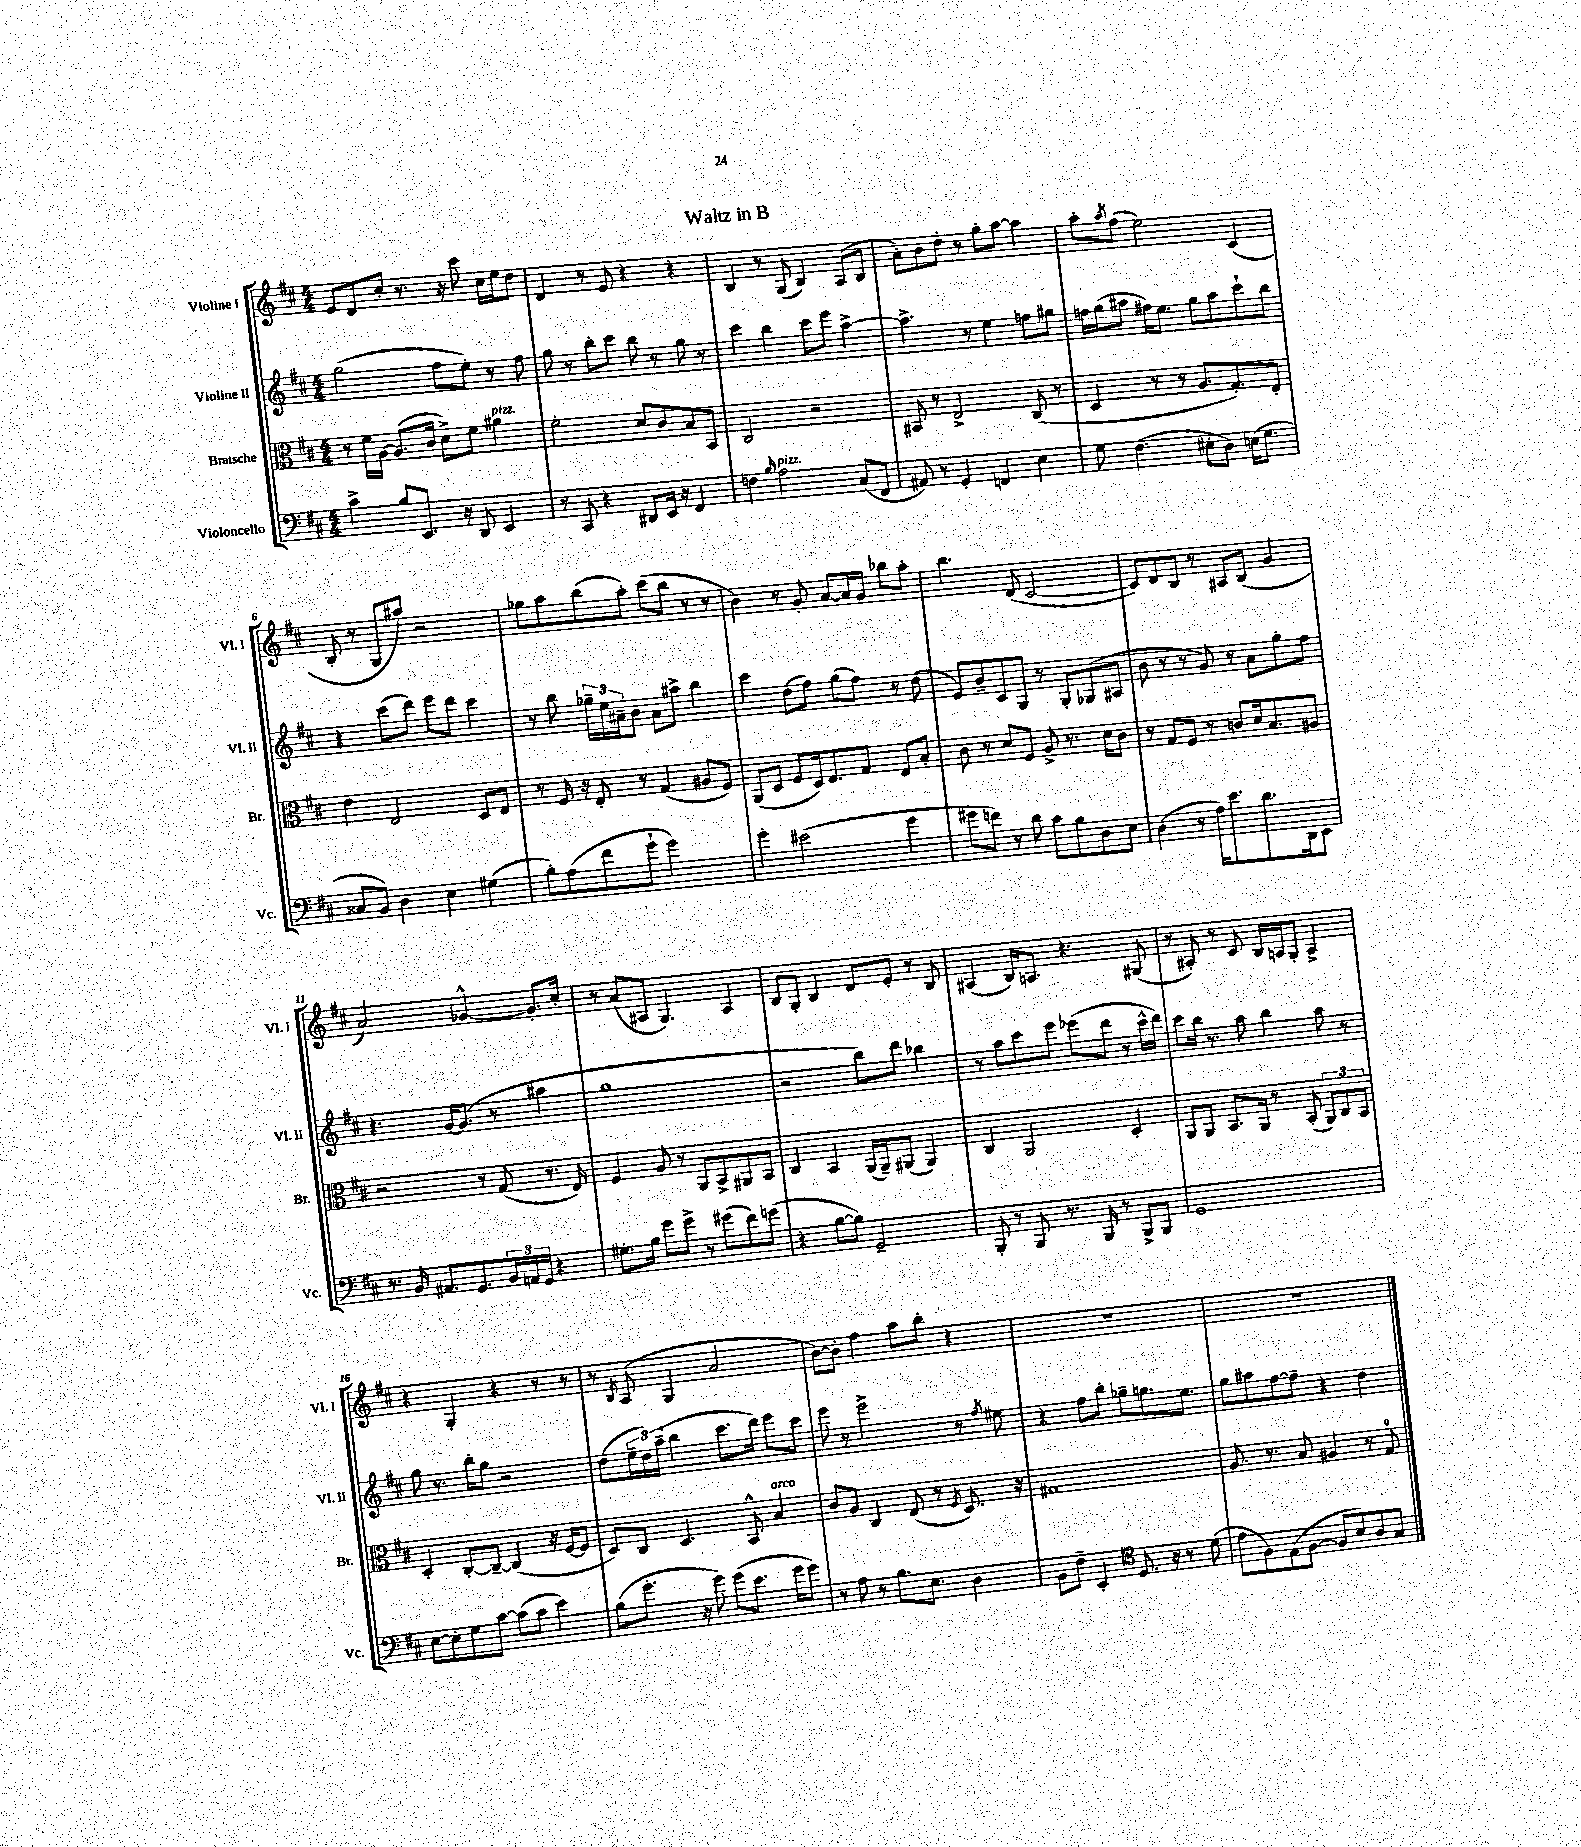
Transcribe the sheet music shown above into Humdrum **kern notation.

**kern	**kern	**kern	**kern
*part4	*part3	*part2	*part1
*staff4	*staff3	*staff2	*staff1
*I"Violoncello	*I"Bratsche	*I"Violine II	*I"Violine I
*I'Vc.	*I'Br.	*I'Vl. II	*I'Vl. I
*clefF4	*clefC3	*clefG2	*clefG2
*k[f#c#]	*k[f#c#]	*k[f#c#]	*k[f#c#]
*M4/4	*M4/4	*M4/4	*M4/4
=1	=1	=1	=1
4c#^\	8r	(2gg\	8e/L
.	16f#\LL	.	8d/
.	[16A\JJ	.	.
8B/L	(8.A/L]	.	8cc#'/J
8.EE/J	.	.	8.r
.	16c#/Jk	.	.
.	8d^\L)	8ff#\L	.
16r	.	.	16r
8DD/	8f#\J	8ee'\J)	8ccc#\
!	!LO:TX:a:i:t=pizz.	!	!
4EE/	4a#X\	8r	16cc#\LL
.	.	.	16ee\J
.	.	8ff#\	8dd\J
=2	=2	=2	=2
8r	2f#'\	8gg\	4d/
8CC#/	.	8r	.
4r	.	8bb'\L	8r
.	.	8ccc#\J	8e/
8DD#X/L	8d/L	8bb\	4r
16EE/Jk	8c#/	8r	.
16r	.	.	.
4FF#/	8B/	8gg\	4r
.	8BB/J	8r	.
=3	=3	=3	=3
4Fn\	2C#/	4ccc#\	4B/
16qqB/	.	.	.
!LO:TX:a:i:t=pizz.	!	!	!
2A\	.	4bb\	8r
.	.	.	(8G/
.	2r	8ccc#\L	4B/)
.	.	8eee\J	.
(8C#/L	.	[4aa^\	(8A/L
8FF#/J	.	.	8B/J
=4	=4	=4	=4
8AA#X/)	8BB#X/	4.aa^\]	8a'\L)
8r	8r	.	8b\
4GG'/	2E^/	.	8dd'\J
.	.	8r	8r
4FFn/	.	4ee\	8gg'\L
.	.	.	[8aa\J
4E\	(8C#/	8ffn\L	4aa\]
.	8r	8gg#X\J	.
=5	=5	=5	=5
8G\	4D/	16ffn\LL	8aa'\L
.	.	(16gg\J	.
.	.	.	8qaa/
(4.F#\	.	8aa#X\J	(8ff#\J
.	8r	16ff#X\KL)	2ee\)
.	.	8.ee\J	.
.	8r	.	.
8E#X'\L	8.A/L	8gg\L	.
8D\J)	.	8aa#\	.
.	8.G'/)	.	.
(16En\KL	.	8ccc#`\	(4c#/
8.G\J	.	.	.
.	8E'/J	8bb\J	.
!!LO:LB:g=z
=6	=6	=6	=6
8C##X/L	4e\	4r	8B'/
8BB/J)	.	.	8r
4D\	2E/	(8ccc#\L	8G/L
.	.	8ddd\J)	8aa#X/J)
4E\	.	8eee\L	2r
.	.	8ddd\J	.
(4G#X\	8D/L	4ccc#\	.
.	8E/J	.	.
=7	=7	=7	=7
8B'\L)	8r	8r	8gg-X\L
(8A\	16F#/	8bb\	8aa\
.	16r	.	.
8f#\	8E'/	24gg-X~\LL	(8bb\
.	.	24ee\	.
.	.	24a#X~\J	.
8g`\J	8r	8b\J	8aa'\J)
2g\)	(4G/	8a#\L	(8ccc#\L
.	.	8aa#X^\J	8bb\J
.	8A#X/L	4bb\	8r
.	8F#/J)	.	8r
=8	=8	=8	=8
4g'\	(8AA/L	4ccc#\	4b\)
.	8D/J	.	.
(2e#X\	8F#/L	(8dd\L	8r
.	16D/k)	8ff#\J)	8g'/
.	8.E/	.	.
.	.	(8gg\L	[8a/L
.	8G/J	8ff#\J)	16a/L]
.	.	.	16g/JJ
4g\	8E/L	8r	8bb-X\L
.	8B'/J	(8dd\	8aa'\J
=9	=9	=9	=9
8g#X\L	8c#\	8e/L)	4.bb\
8fn\J)	8r	8b~/	.
8r	8d/L	8c#/	.
8d\	8F#/J	8G/J	(8d/
8c#\L	8A^/	8r	[2c#/
8B\	8.r	8G'/L	.
8D\	.	(8G-X/	.
.	16d\KL	.	.
8E\J	8c#\J	8A#X/J	.
=10	=10	=10	=10
(4D\	8r	8b\	8c#/L])
.	8G/L	8r	8d/
8r	8F#/J	8r	8B/J
16A\KL)	8r	8g/)	8r
8.e\	.	.	.
.	8cn/L	8r	8A#X/L
8.d\	16d/k	8a\L	(8B/J
.	8.B/	.	.
.	.	8gg'\	4g/
16DD\k	.	.	.
8EE\J	8A#X/J	8ff#\J	.
!!LO:LB:g=z
=11	=11	=11	=11
8.r	2r	4.r	2a/)
16BB/	.	.	.
8.AA#X/L	.	.	.
.	.	[16g/KL	.
8.GG/	.	(8.g/J]	.
.	8r	.	[4g-X^^/
24BB/L	(8G/	8r	.
24AAn/	.	.	.
24GG/JJ	.	.	.
4r	8.r	4aa#X\	8.g-'/L]
.	16E/)	.	16cc#'/Jk
=12	=12	=12	=12
8.G#X'\L	4F#/	1gg	8r
.	.	.	(8a/L
16B\Jk	.	.	.
8g\L	8A/	.	8A#X/J
8g^\J	8r	.	4.G/)
8r	8AA/L	.	.
(8g#X\L	8BB^/	.	.
8f#\)	8AA#X/	.	4A#/
(8gn\J	8BB/J	.	.
=13	=13	=13	=13
4r	4C#/	2r	8B/L
.	.	.	8G'/J
[8B\L	4BB/	.	4B/
8B\J])	.	.	.
2GG~/	(16AA/LL	8bb\L)	8d/L
.	16AA~/J)	.	.
.	(8AA#X/J	8ddd\J	8e'/J
.	4AA#/)	4bb-X\	8r
.	.	.	8B/
=14	=14	=14	=14
8BBB'/	4C#/	8r	(4A#X/
8r	.	8aa\L	.
8BBB/	2AA/	8ccc#\	16B/KL)
.	.	.	8.An/J
8.r	.	8eee\J	.
.	.	(8eee-X\L	4.r
16BBB/	.	.	.
8r	.	8ddd\J	.
8BBB^/L	4D'/	8r	.
8BBB/J	.	16ccc#^^\LL	(8G#X/
.	.	16ddd\JJ)	.
=15	=15	=15	=15
1GG	8AA/L	8ccc#\L	8r
.	8AA/J	16bb\Jk	8A#X'/)
.	.	8.r	.
.	8.BB/L	.	8r
.	.	8aa\	8c#/
.	16AA/Jk	.	.
.	8r	4bb\	16B/LL
.	.	.	16An/J
.	(8BB'/	.	8G'/J
.	12AA/L)	8aa\	4A^/
.	12C#/	.	.
.	.	8r	.
.	12BB/J	.	.
!!LO:LB:g=z
=16	=16	=16	=16
[8E\L	4D'/	8gg\	4r
8E'\]	.	8.r	.
8G\	[8C#'/L	.	4G'/
.	.	16bb'\KL	.
[8c#\J	8C#~/J_	8gg\J	.
(8c#\L]	(4C#/]	2r	4r
8c#\J	.	.	.
4e\)	16r	.	8r
.	[16F#/KL	.	.
.	8F#/J]	.	8r
=17	=17	=17	=17
(8B\L	8D/L)	(8dd\L	8r
.	.	.	8qB/
8.g'\J	8C#/J	24ee~\L	(8A/
.	.	24dd\)	.
.	.	(24aa~\JJ	.
.	4.D/	4bb\	4G/
16r	.	.	.
8g\)	.	.	.
(8g\L	.	8.ccc#\L	2a/
8.e\J	8BB^^/	.	.
.	.	16ddd\Jk)	.
!	!LO:TX:a:i:t=arco	!	!
.	4B/	8eee\L	.
16g\KL	.	.	.
8g\J)	.	8ccc#\J	.
=18	=18	=18	=18
8r	8c#/L	8eee\	[8b\L)
8A\	8A/J	8r	8b'\J]
8r	4C#/	2eee^\	4ff#\
8.B\L	.	.	.
.	(8E/	.	8aa\L
8.E\J	.	.	.
.	8r	.	8bb'\J
.	8qF#/	.	.
4D\	8.D/)	8r	4r
.	.	8qff#/	.
.	.	8ee#X\	.
.	16r	.	.
=19	=19	=19	=19
8BB\L	1G#X	4r	1r
8F#~\J	.	.	.
4EE'/	.	8ff#\L	.
.	.	8bb'\J	.
*clefC4	*	*	*
8.D/	.	8gg-X~\L	.
.	.	8.ggn\	.
16r	.	.	.
8r	.	.	.
.	.	8.ee\J	.
(8d\	.	.	.
=20	=20	=20	=20
8e\L	8.A/	8gg\L	1r
8F#\)	.	8aa#X\	.
.	8.r	.	.
(8E\	.	[8ff#\	.
[8F#\J	8B/	8ff#~\J]	.
8F#/L]	4A#X/	4r	.
8B/)	.	.	.
8A/	8r	4dd\	.
8G/J	8G/	.	.
==	==	==	==
*-	*-	*-	*-
